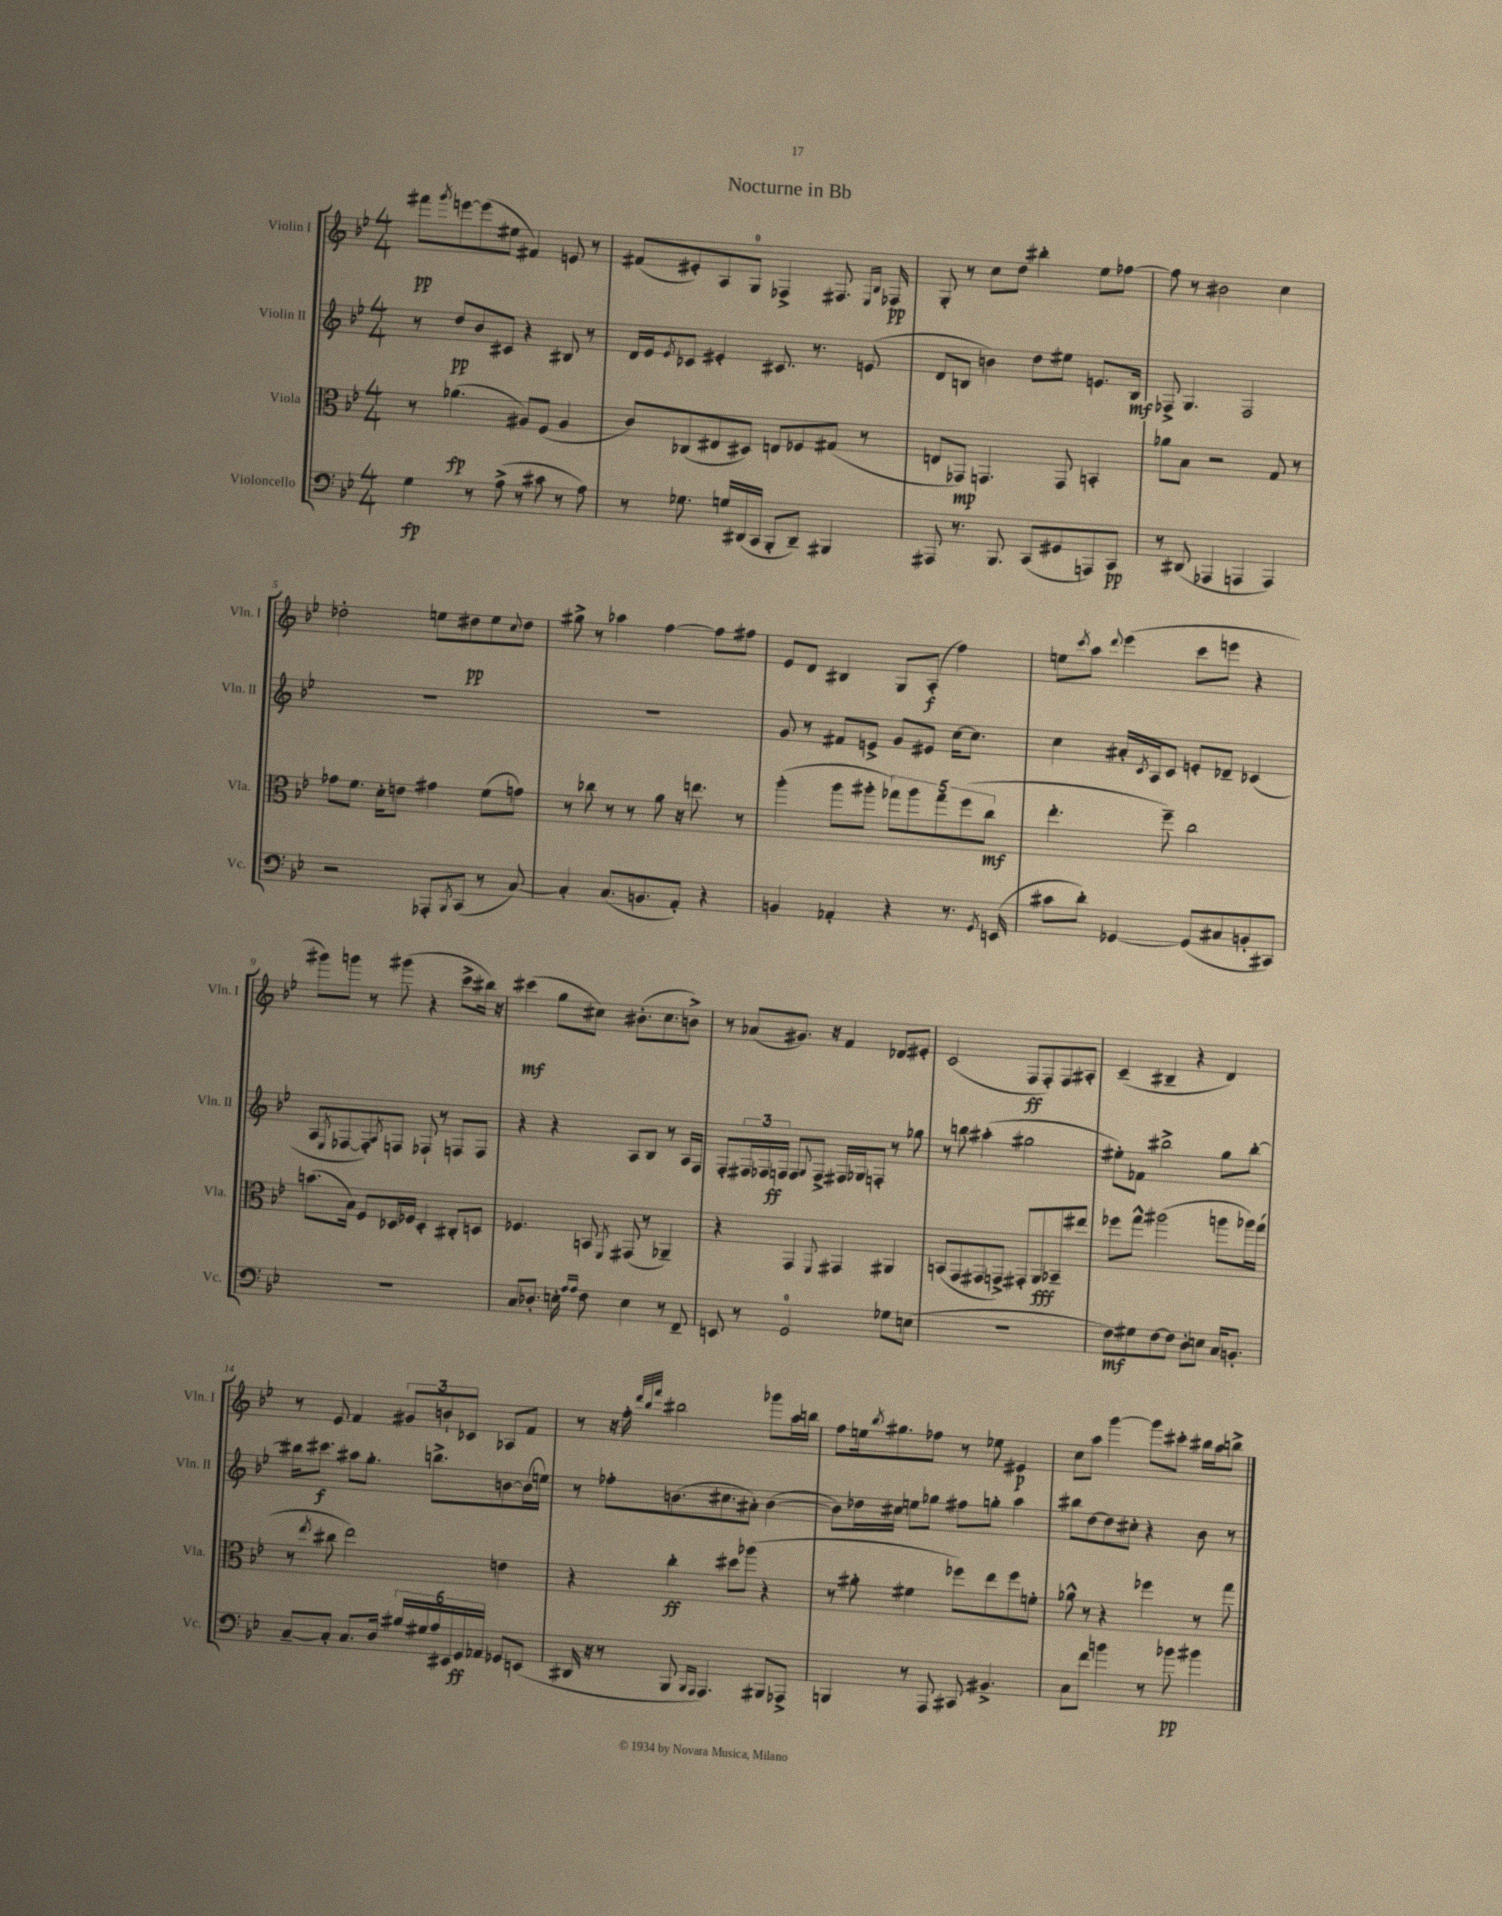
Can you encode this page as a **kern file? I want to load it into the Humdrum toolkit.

**kern	**dynam	**kern	**dynam	**kern	**dynam	**kern	**dynam
*part4	*part4	*part3	*part3	*part2	*part2	*part1	*part1
*staff4	*staff4	*staff3	*staff3	*staff2	*staff2	*staff1	*staff1
*I"Violoncello	*	*I"Viola	*	*I"Violin II	*	*I"Violin I	*
*I'Vc.	*	*I'Vla.	*	*I'Vln. II	*	*I'Vln. I	*
*clefF4	*	*clefC3	*	*clefG2	*	*clefG2	*
*k[b-e-]	*	*k[b-e-]	*	*k[b-e-]	*	*k[b-e-]	*
*M4/4	*	*M4/4	*	*M4/4	*	*M4/4	*
=1	=1	=1	=1	=1	=1	=1	=1
4G\	fp	8r	.	8r	.	8fff#X\L	pp
.	.	.	.	.	.	8qggg/	.
.	.	(4.a-X\	fp	8dd/L	pp	[8eeen\	.
8r	.	.	.	8b-/	.	(8eee\]	.
(8A^\	.	.	.	8c#X/J	.	8ee#X\J	.
8r	.	8A#X/L)	.	4r	.	4f#X/)	.
8c#X\	.	(8F/J	.	.	.	.	.
8r	.	4A#/	.	8B#X/	.	8en/	.
8A\)	.	.	.	8r	.	8r	.
=2	=2	=2	=2	=2	=2	=2	=2
8r	.	8c/L)	.	16d/LL	.	(8f#X/L	.
.	.	.	.	16e-/J	.	.	.
.	.	.	.	8qe-/	.	.	.
8.G-X\	.	(8C-X/	.	8c-X/J	.	8e#X'/)	.
.	.	8E#X/	.	4e#X'/	.	8A/	.
16Gn/LL	.	.	.	.	.	.	.
(16DD#X/	.	8D#X/J)	.	.	.	8G/J	.
16CC/JJ	.	.	.	.	.	.	.
8BBB-'/L	.	8En/L	.	8.c#X/	.	4F-X^/	.
8DD#~/J)	.	8F-X/	.	.	.	.	.
.	.	.	.	8.r	.	.	.
4BBB#X/	.	(8G#X/J	.	.	.	8.F#X/	.
.	.	8r	.	(8en/	.	.	.
.	.	.	.	.	.	16qqE-/LL	.
.	.	.	.	.	.	16qqB-/JJ	.
.	.	.	.	.	.	16F-X/	pp
=3	=3	=3	=3	=3	=3	=3	=3
8AAA#X/	.	8En/L	.	8d/L	.	8G'/	.
8.r	.	8GG-X/J)	mp	8Bn/J	.	8r	.
.	.	4.GGn/	.	4bn\)	.	8cc\L	.
8.BBB-/	.	.	.	.	.	.	.
.	.	.	.	.	.	8dd\J	.
(8CC/L	.	.	.	8dd\L	.	4bb#X'\	.
8GG#X/	.	8GG/	.	8ee#X\J	.	.	.
8AAAn/)	.	4BBn'/	.	8.en/L	.	8ee-\L	.
8CC/J	pp	.	.	.	.	[8ff-X\J	.
.	.	.	.	16B/Jk	mf	.	.
=4	=4	=4	=4	=4	=4	=4	=4
8r	.	8a-X\L	.	8F-X^/	.	8ff-\]	.
(8DD#X/	.	8B-\J	.	4.G/	.	8r	.
4AAA-X/	.	2r	.	.	.	2b#X\	.
4AAAn/	.	.	.	2F-/	.	.	.
4AAA/)	.	8G/	.	.	.	4cc\	.
.	.	8r	.	.	.	.	.
!!LO:LB:g=z
=5	=5	=5	=5	=5	=5	=5	=5
2r	.	8g-X\L	.	1r	.	2dd-X'\	.
.	.	8.f\J	.	.	.	.	.
.	.	16d'\KL	.	.	.	.	.
.	.	8en\J	.	.	.	.	.
8AAA-X'/L	.	4g#X\	.	.	.	8een\L	.
8qBBB-/	.	.	.	.	.	.	.
(8CC/J	.	.	.	.	.	8dd#X\	pp
8r	.	(8f\L	.	.	.	8ee\	.
.	.	.	.	.	.	8qqcc/	.
[8C/)	.	8gn\J)	.	.	.	8dd#\J	.
=6	=6	=6	=6	=6	=6	=6	=6
4C'/]	.	8r	.	1r	.	8gg#X^\	.
.	.	8cc-X\	.	.	.	8r	.
(8.C/L	.	8r	.	.	.	4aa-X\	.
.	.	8r	.	.	.	.	.
8.BBn/	.	.	.	.	.	.	.
.	.	8a\	.	.	.	[4ff\	.
8AA'/J)	.	16r	.	.	.	.	.
.	.	8.een\	.	.	.	.	.
4r	.	.	.	.	.	8ff\L]	.
.	.	8r	.	.	.	8ff#X\J	.
=7	=7	=7	=7	=7	=7	=7	=7
4BBn/	.	(4aa'\	.	8g/	.	8e-/L	.
.	.	.	.	8r	.	8d/J	.
4AA-X'/	.	8aa\L	.	8f#X/L	.	4B#X/	.
.	.	8aa#X'\J	.	8en^/J	.	.	.
4r	.	10gg-X\L)	.	8g/L	.	8G/L	.
.	.	10aa#\	.	.	.	.	.
.	.	.	.	8e#X/J	.	(8A'/J	f
.	.	10gg-\	.	.	.	.	.
8.r	.	.	.	[16cc\KL	.	4ff\)	.
.	.	(10ff\	.	.	.	.	.
.	.	.	.	8.cc\J]	.	.	.
.	.	10cc\J	mf	.	.	.	.
8qGG/	.	.	.	.	.	.	.
(16EEn/	.	.	.	.	.	.	.
=8	=8	=8	=8	=8	=8	=8	=8
8c#X\L	.	4.ee-'\	.	4cc\	.	8een\L	.
.	.	.	.	.	.	8qccc/	.
8d'\J)	.	.	.	.	.	8aa\J	.
.	.	.	.	.	.	8qqddd/	.
[4GG-X/	.	.	.	16a#X'/LL	.	(4eee-\	.
.	.	.	.	8qc/	.	.	.
.	.	.	.	16A/J	.	.	.
.	.	8ff~\)	.	8c/J	.	.	.
(8GG-/L]	.	2cc\	.	8en'/L	.	8ccc\L	.
8C#X/	.	.	.	8d-X~/J	.	8eeen\J	.
8BBn'/	.	.	.	(4c-X/	.	4r	.
8CC#X/J)	.	.	.	.	.	.	.
!!LO:LB:g=z
=9	=9	=9	=9	=9	=9	=9	=9
1r	.	(8.bn\L	.	8A/L	.	8ggg#X\L)	.
.	.	.	.	8qE-/	.	.	.
.	.	.	.	[8F-X/	.	8gggn\J	.
.	.	16B-\Jk)	.	.	.	.	.
.	.	8F/L	.	8F-'/])	.	8r	.
.	.	.	.	8qA/	.	.	.
.	.	16D-X/L	.	8Fn/J	.	(8ggg#X\	.
.	.	16F-X/JJ	.	.	.	.	.
.	.	4D-'/	.	8F-X`/	.	4r	.
.	.	.	.	8r	.	.	.
.	.	8C#X'/L	.	8Fn/L	.	8ccc^\L	.
.	.	8Dn/J	.	8F/J	.	16bb#X\Jk)	.
.	.	.	.	.	.	16r	.
=10	=10	=10	=10	=10	=10	=10	=10
8C/L	.	4.F-X/	.	4r	.	(4ccc#X\	mf
8.D-X'/J	.	.	.	.	.	.	.
.	.	.	.	4r	.	8gg\L	.
16En'\	.	.	.	.	.	.	.
16qqA/LL	.	.	.	.	.	.	.
16qqA/JJ	.	.	.	.	.	.	.
8F\	.	8BBn/	.	.	.	8cc#X\J)	.
.	.	8qFF/	.	.	.	.	.
4E\	.	(8GG#X/	.	8A/L	.	(8.b#X'\L	.
.	.	8r	.	8B-/J	.	.	.
.	.	.	.	.	.	8.cc#\	.
8r	.	4AA-X~/)	.	8r	.	.	.
8FF~/	.	.	.	16A/LL	.	8bn^\J)	.
.	.	.	.	16F/JJ	.	.	.
=11	=11	=11	=11	=11	=11	=11	=11
8EEn/	.	4r	.	8F'/L	.	8r	.
8r	.	.	.	24F#X/L	.	(8a-X/L	.
.	.	.	.	24F-X/	.	.	.
.	.	.	.	24Fn/JJ	ff	.	.
2GG/	.	4GG/	.	8F/L	.	8.g#X/J)	.
.	.	.	.	8qqG/	.	.	.
.	.	.	.	8F^/J	.	.	.
.	.	.	.	.	.	16r	.
.	.	8qqFF/	.	.	.	.	.
.	.	4GG#X/	.	16F#X/LL	.	4f/	.
.	.	.	.	16G-X/J	.	.	.
.	.	.	.	8Fn'/J	.	.	.
8G-X\L	.	4AA#X/	.	8r	.	8d-X/L	.
(8En\J	.	.	.	8gg-X\	.	8e#X'/J	.
=12	=12	=12	=12	=12	=12	=12	=12
1r	.	(8BBn/L	.	8r	.	(2c/	.
.	.	8GG/	.	8bbn\	.	.	.
.	.	8GG#X/	.	(4aa#X'\	.	.	.
.	.	8GGn^/J)	.	.	.	.	.
.	.	8GG#X'/L	.	2gg#X\	.	8F/L	ff
.	.	8AA/	fff	.	.	8F'/)	.
.	.	8BB-X~/	.	.	.	8F/	.
.	.	8ee#X/J	.	.	.	8A#X'/J	.
=13	=13	=13	=13	=13	=13	=13	=13
8F\L)	mf	8ff-X\L	.	8ee#X'\L)	.	(4c~/	.
8G#X\	.	8gg^^\J	.	8f-X\J	.	.	.
[8F\	.	(2aa#X\	.	2bb#X^\	.	4B#X~/	.
8F\J]	.	.	.	.	.	.	.
8D'\L	.	.	.	.	.	4r	.
8En\J	.	.	.	.	.	.	.
16C/KL	.	8aan\L	.	8gg\L	.	4d/)	.
8.BBn'/J	.	.	.	.	.	.	.
.	.	16aa-X\L)	.	[8bb#'\J	.	.	.
.	.	(16gg\JJ	.	.	.	.	.
!!LO:LB:g=z
=14	=14	=14	=14	=14	=14	=14	=14
[8C~/L	.	8r	.	16bb#X\KL]	.	8r	.
.	.	.	.	8.ccc#X\J	f	.	.
.	.	8qee-/	.	.	.	.	.
8C'/J]	.	8cc#X\	.	.	.	8e-/	.
8.C/L	.	2ee-\)	.	8aa#X\L	.	4f/	.
.	.	.	.	8.gg'\J	.	.	.
16D/Jk	.	.	.	.	.	.	.
24B#X/LL	.	.	.	.	.	12g#X/L	.
24G#X/	.	.	.	.	.	.	.
.	.	.	.	8.bbn^\L	.	.	.
24A/	.	.	.	.	.	12bn`/	.
24EE#X/	.	.	.	.	.	.	.
24GG/	ff	.	.	.	.	12c-X/J	.
24AA-X/JJ	.	.	.	.	.	.	.
8GG-X/L	.	4en\	.	[8bn\	.	8A-X/L	.
(8EEn/J	.	.	.	(16b\L]	.	8f/J	.
.	.	.	.	16een\JJ)	.	.	.
=15	=15	=15	=15	=15	=15	=15	=15
16DD#X/	.	4r	.	8r	.	8r	.
16r	.	.	.	.	.	.	.
8r	.	.	.	8ff-X'\L	.	16r	.
.	.	.	.	.	.	16ff'\	.
.	.	.	.	.	.	32qqddd/LLL	.
.	.	.	.	.	.	32qqbb-/	.
.	.	.	.	.	.	32qqfff/JJJ	.
8BBB-/	.	4cc'\	ff	(8.bn\	.	2bb#X\	.
16qqBBB-/LL	.	.	.	.	.	.	.
16qqAAA/JJ	.	.	.	.	.	.	.
4.AAA/)	.	.	.	.	.	.	.
.	.	.	.	8.cc#X\	.	.	.
.	.	8dd#X\L	.	.	.	.	.
.	.	(8aa-X\J	.	8a#X'\J)	.	.	.
8BBB#X/L	.	4r	.	([4b\	.	8ggg-X\L	.
8AAA-X^/J	.	.	.	.	.	16aa\L	.
.	.	.	.	.	.	16bbn\JJ	.
=16	=16	=16	=16	=16	=16	=16	=16
4BBBn/	.	8r	.	8b\L])	.	8ff\L	.
.	.	8a#X'\	.	16dd-X\L	.	16een\k	.
.	.	.	.	.	.	8qbb-/	.
.	.	.	.	16cc#X\JJ	.	8.gg#X\	.
8r	.	4f#X\	.	8een\L	.	.	.
8AAA/	.	.	.	8gg-X\J	.	8ff-X\J	.
8CC#X/	.	8ff-X\L)	.	8ff#X\L	.	8r	.
4.BB#X^/	.	8ee-\	.	8ggn'\J	.	8ee-X\	.
.	.	8ff-\	.	4aa\	.	4e#X/	p
.	.	8fn'\J	.	.	.	.	.
=17	=17	=17	=17	=17	=17	=17	=17
8C\L	.	8a-X^^\	.	8bb#X\L	.	8cc\L	.
8f\J	.	8r	.	[8dd\	.	8aa\J	.
4bn\	.	4r	.	8dd\]	.	[4ggg\	.
.	.	.	.	8cc#X'\J	.	.	.
8r	.	4ff-X\	.	4r	.	8ggg\L]	.
8b-X\	pp	.	.	.	.	8ccc#X'\J	.
4b#X\	.	8r	.	8b-\	.	16bb#X\LL	.
.	.	.	.	.	.	16aa\J	.
.	.	8gg\	.	8r	.	8bbn^\J	.
==	==	==	==	==	==	==	==
*-	*-	*-	*-	*-	*-	*-	*-
